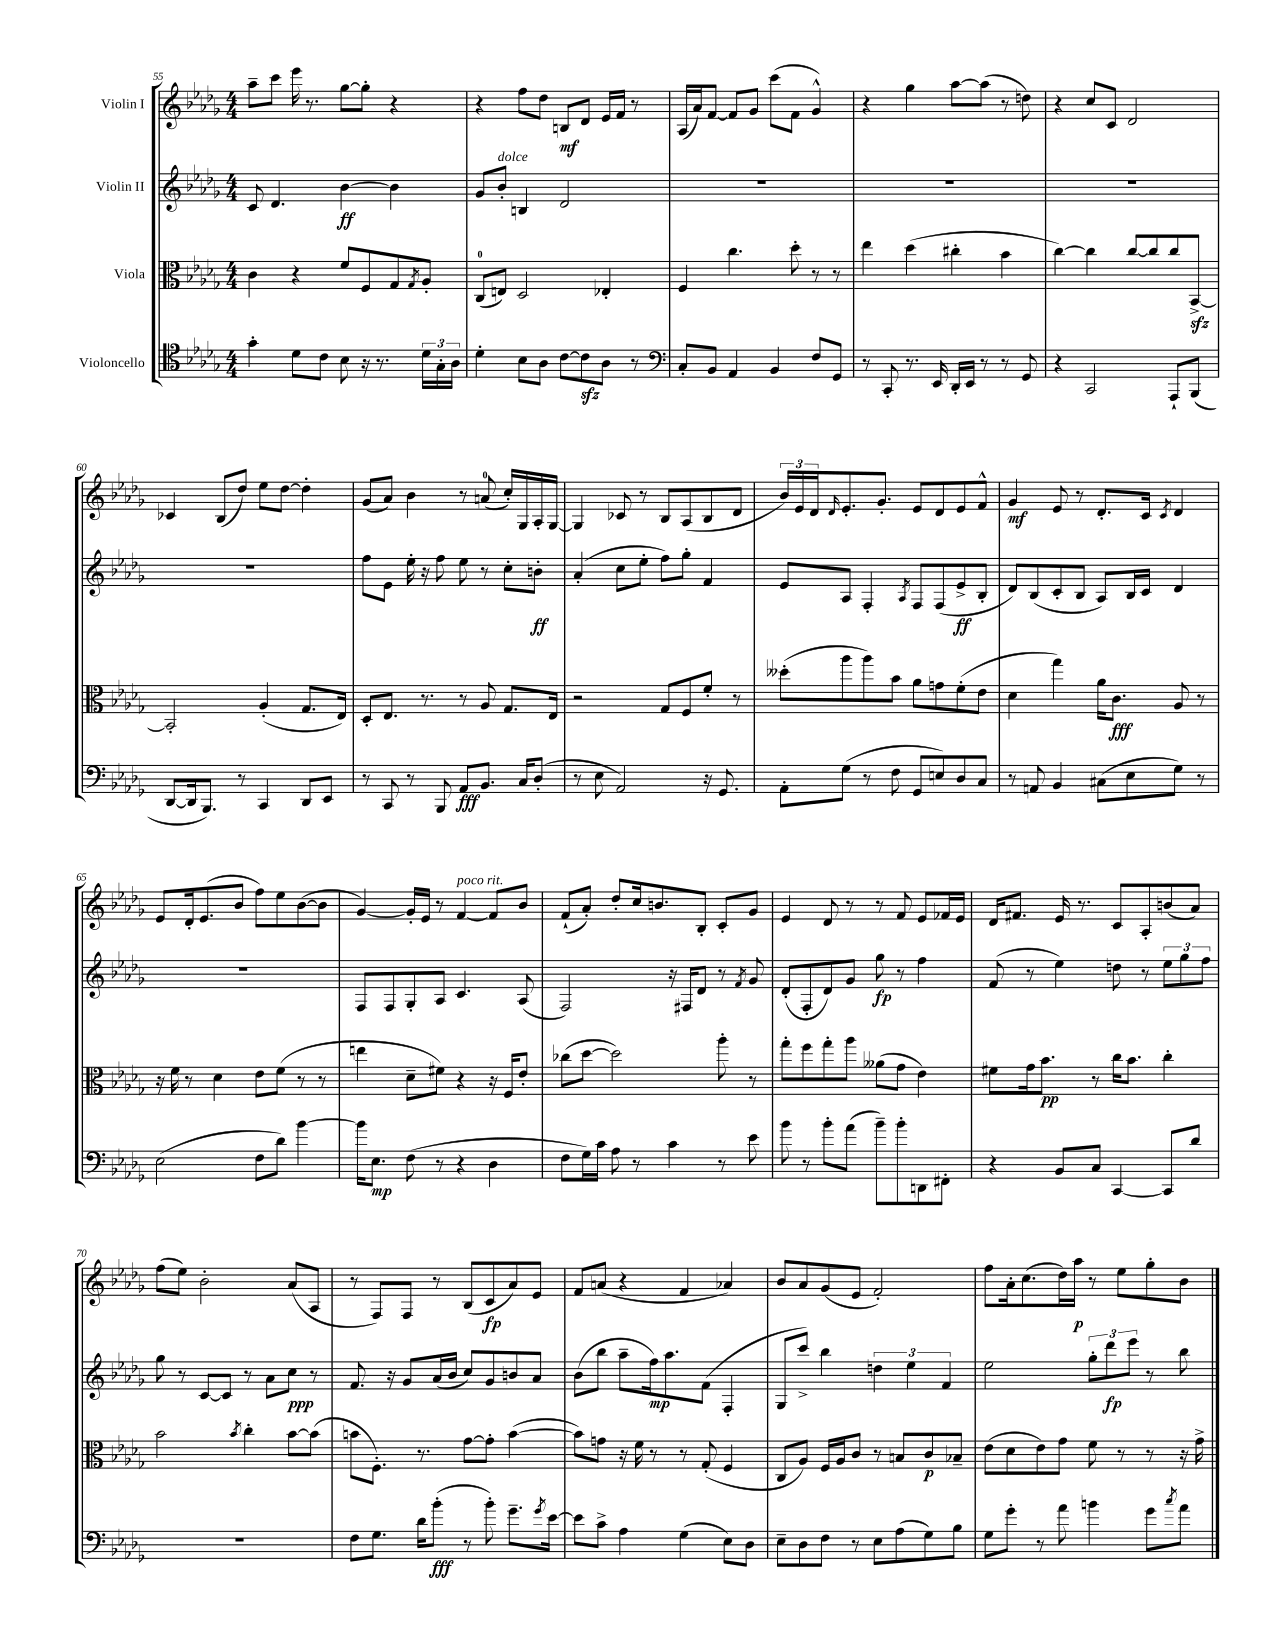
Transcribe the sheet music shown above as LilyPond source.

<<
\new StaffGroup <<
\new Staff = "s0" \with { instrumentName = "Violin I" } {
    \clef treble \key des \major \numericTimeSignature \time 4/4
    aes''8-- c'''8 ees'''16 r8. ges''8~ ges''8-. r4 |
    r4 f''8 des''8 b8\mf des'8 ees'16 f'16 r8 |
    aes16( aes'16) f'8~ f'8 ges'8 c'''8( f'8 ges'4-^) |
    r4 ges''4 aes''8~ aes''8( r8 d''8) |
    r4 c''8 c'8 des'2 |
    ces'4 bes8( des''8) ees''8 des''8~ des''4-. |
    ges'8( aes'8) bes'4 r8 a'8-0( c''16-.) ges16 aes16-. ges16~ |
    ges4 ces'8 r8 bes8 aes8( bes8 des'8 |
    \tuplet 3/2 { bes'16) ees'16 des'16 } \grace { des'16 } ees'8.-. ges'8.-. ees'8 des'8 ees'8 f'8-^ |
    ges'4\mf ees'8 r8 des'8.-. c'16 \acciaccatura { c'8 } des'4 |
    ees'8 des'16-. ees'8.( bes'8 f''8) ees''8 bes'8~( bes'8 |
    ges'4~) ges'16-. ees'16 r8 f'4~^\markup { \italic "poco rit." } f'8 bes'8 |
    f'8-!( aes'8-.) des''8-. c''16 b'8. bes8-. c'8-. ges'8 |
    ees'4 des'8 r8 r8 f'8 ees'8 fes'16 ees'16 |
    des'16 fis'8. ees'16 r8. c'8 aes8-. b'8( aes'8) |
    f''8( ees''8) bes'2-. aes'8( aes8 |
    r8 f8) f8 r8 bes8( c'8\fp aes'8) ees'8 |
    f'8 a'8( r4 f'4 aes'4) |
    bes'8 aes'8 ges'8( ees'8 f'2-.) |
    f''8 aes'16-. c''8.( des''16) aes''16\p r8 ees''8 ges''8-. bes'8 \bar "|." |
}
\new Staff = "s1" \with { instrumentName = "Violin II" } {
    \clef treble \key des \major \numericTimeSignature \time 4/4
    c'8 des'4. bes'4~\ff bes'4 |
    ges'8 bes'8-.^\markup { \italic "dolce" } b4 des'2 |
    R1 |
    R1 |
    R1 |
    R1 |
    f''8 ees'8 ees''16-. r16 f''8 ees''8 r8 c''8-. b'8-.\ff |
    aes'4-.( c''8 ees''8-. f''8) ges''8-. f'4 |
    ees'8 aes8 f4-. \acciaccatura { aes8 } f8 f8( ees'8->\ff bes8-. |
    des'8) bes8( c'8-. bes8 aes8) bes16 c'16 des'4 |
    R1 |
    f8 f8 ges8-. aes8 c'4. aes8( |
    f2) r16 fis16 des'8 r8 \acciaccatura { f'8 } ges'8 |
    des'8-.( f8-. des'8) ges'8 ges''8\fp r8 f''4 |
    f'8( r8 ees''4) d''8 r8 \tuplet 3/2 { ees''8 ges''8 f''8 } |
    ges''8 r8 c'8~ c'8 r8 aes'8 c''8\ppp r8 |
    f'8. r16 ges'8 aes'16( bes'16 c''8) ges'8 b'8 aes'8 |
    bes'8( bes''8 aes''8-- f''16\mp) aes''8. f'8( f4-. |
    ges8 c'''8->) bes''4 \tuplet 3/2 { d''4 ees''4 f'4 } |
    ees''2 \tuplet 3/2 { ges''8-. des'''8\fp ees'''8 } r8 bes''8 \bar "|." |
}
\new Staff = "s2" \with { instrumentName = "Viola" } {
    \clef alto \key des \major \numericTimeSignature \time 4/4
    c'4 r4 f'8 f8 ges8 \acciaccatura { ges8 } aes8-. |
    c8-0( e8) des2 ees4-. |
    f4 c''4. des''8-. r8 r8 |
    ees''4 des''4( cis''4-. bes'4 |
    c''4~) c''4 c''8~ c''8 c''8 bes,8~->\sfz |
    bes,2-. aes4-.( ges8. ees16) |
    des8-. ees8. r8. r8 aes8 ges8. ees16 |
    r2 ges8 f8 f'8-. r8 |
    deses''8-.( aes''8 aes''8) bes'8 aes'8 g'8 f'8-.( ees'8 |
    des'4 ges''4) aes'16 c'8.\fff aes8 r8 |
    r16 f'16 r8 des'4 ees'8 f'8( r8 r8 |
    e''4 des'8-- fis'8) r4 r16 f16 ees'8-. |
    ces''8( des''8~ des''2) aes''8-. r8 |
    ges''8-. f''8 ges''8-. aes''8 aeses'8( ges'8 ees'4) |
    fis'8 ges'16 bes'8.\pp r8 c''16 bes'8. c''4-. |
    bes'2 \acciaccatura { bes'8 } c''4-. bes'8~ bes'8( |
    b'8 f8.-.) r8. ges'8~ ges'8-. b'4~( |
    b'8) g'8 r16 f'16 r8 r8 ges8-.( f4 |
    c8 aes8) f16 aes16 c'8 r8 b8 c'8\p bes8-- |
    ees'8( des'8 ees'8) ges'8 f'8 r8 r8 r16 ges'16-> \bar "|." |
}
\new Staff = "s3" \with { instrumentName = "Violoncello" } {
    \clef tenor \key des \major \numericTimeSignature \time 4/4
    ges'4-. des'8 c'8 bes8 r16 r8. \tuplet 3/2 { des'16 ges16-. aes16 } |
    des'4-. bes8 aes8 c'8~ c'8\sfz aes8 r8 |
    \clef bass c8-. bes,8 aes,4 bes,4 f8 ges,8 |
    r8 c,8-. r8. ees,16 des,16-. ees,16 r8 r8 ges,8 |
    r4 c,2 aes,,8-! bes,,8( |
    des,8~ des,16 bes,,8.) r8 c,4 des,8 ees,8 |
    r8 c,8 r8 bes,,8 aes,8\fff bes,8. c16 des8-.( |
    r8 ees8 aes,2) r16 ges,8. |
    aes,8-. ges8( r8 f8 ges,8 e8) des8 c8 |
    r8 a,8 bes,4 cis8( ees8 ges8) r8 |
    ees2( f8 des'8) bes'4~ |
    bes'16 ees8.\mp f8( r8 r4 des4 |
    f8 ges16) c'16 aes8 r8 c'4 r8 ees'8 |
    bes'8 r8 bes'8-. aes'8( bes'8--) bes'8-. d,8 fis,8-. |
    r4 bes,8 c8 c,4~ c,8 des'8 |
    R1 |
    f8 ges8. des'16 bes'8-.\fff( r8 bes'8-.) ges'8.-- \acciaccatura { ges'8 } ees'16~ |
    ees'8 c'8-> aes4 ges4( ees8) des8 |
    ees8-- des8 f8 r8 ees8 aes8( ges8) bes8 |
    ges8 ges'8-. r8 aes'8 b'4 ges'8 \acciaccatura { c''8 } aes'8 \bar "|." |
}
>>
>>
\layout { \context { \Score currentBarNumber = #55 } }
